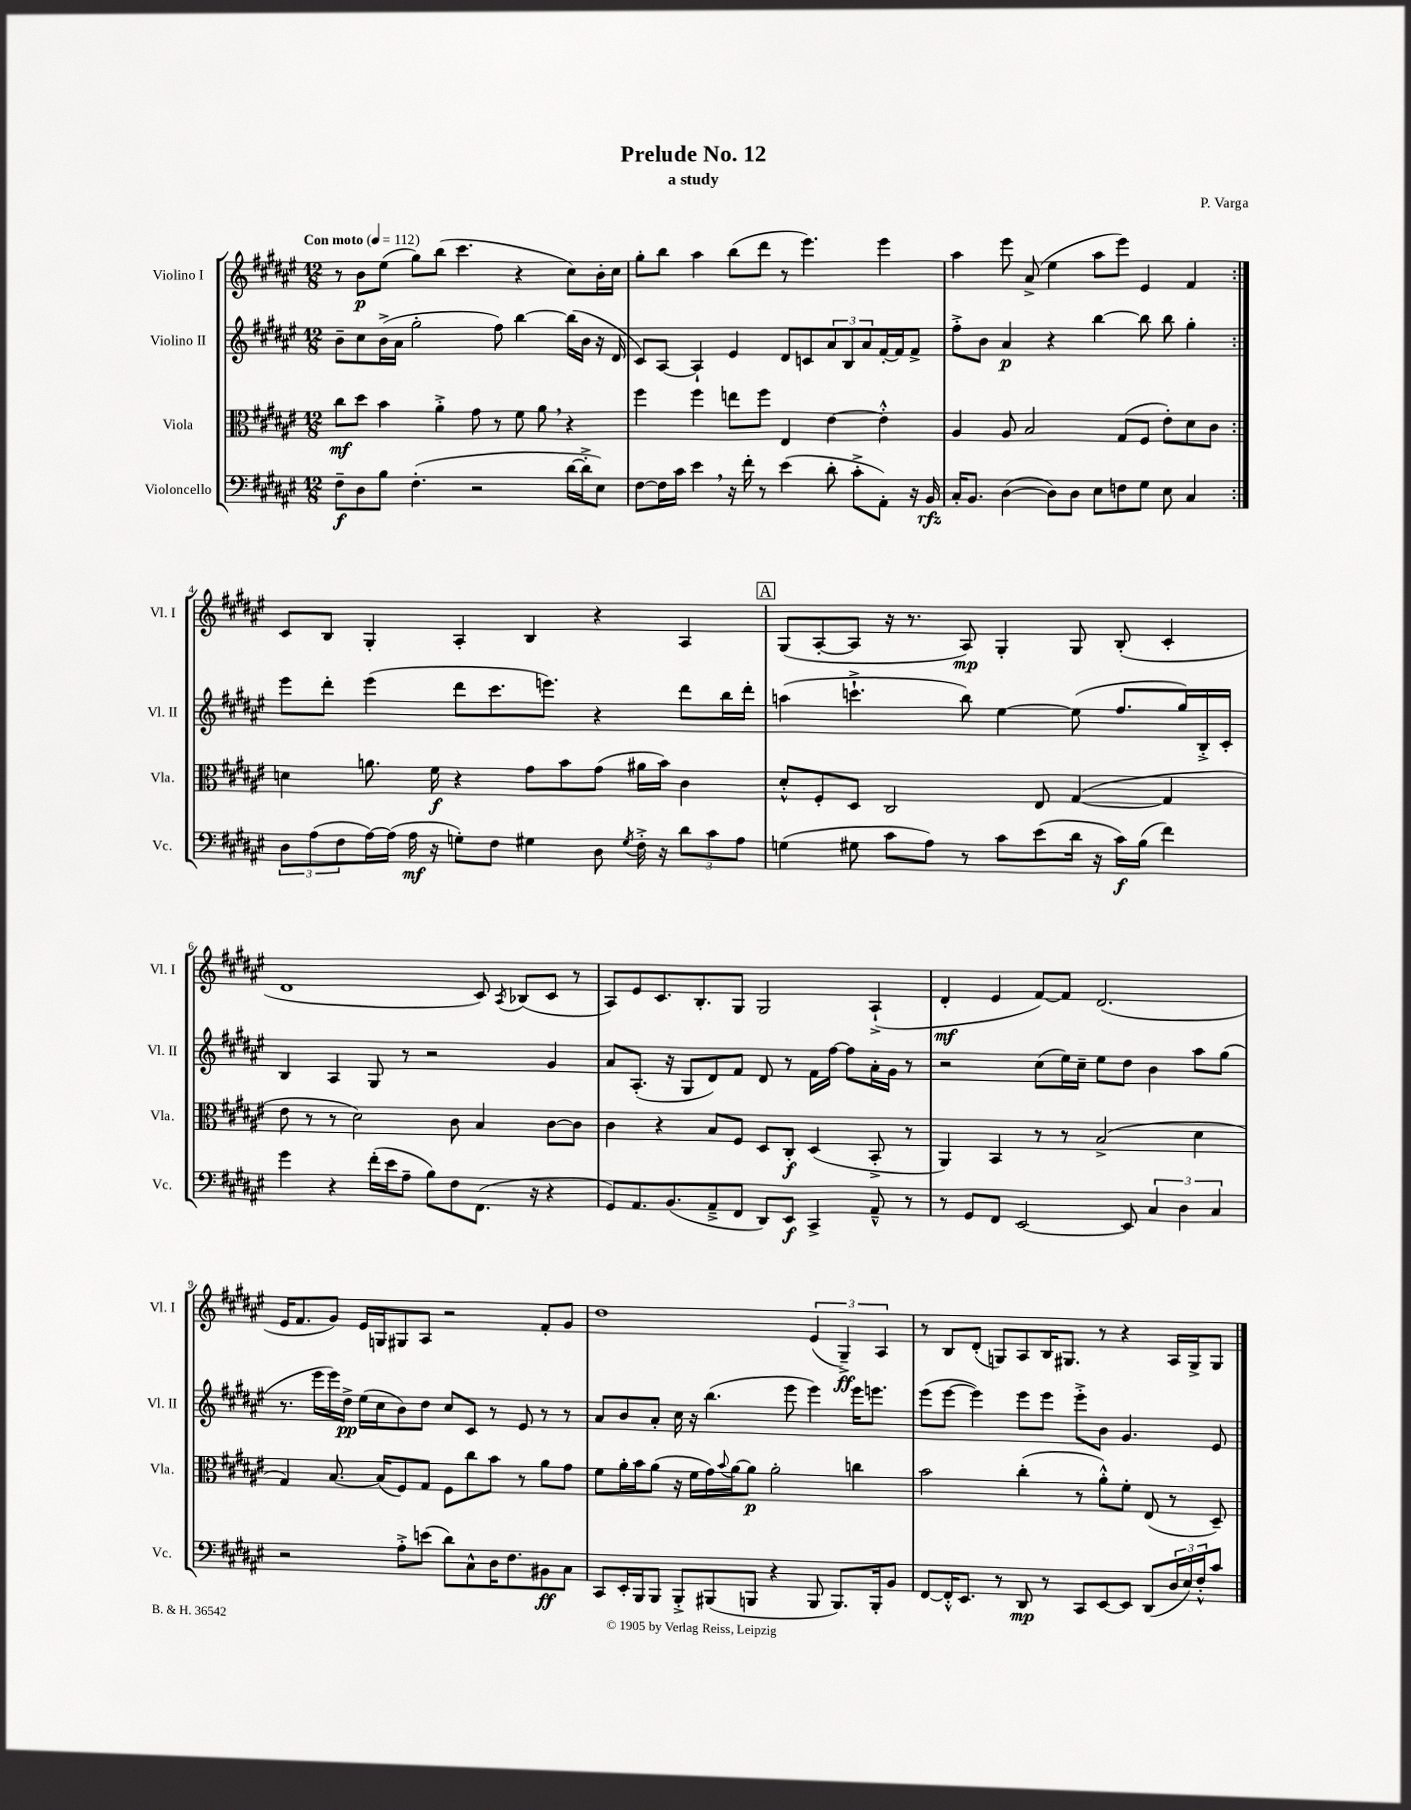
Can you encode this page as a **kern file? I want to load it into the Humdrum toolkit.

**kern	**dynam	**kern	**dynam	**kern	**dynam	**kern	**dynam
*part4	*part4	*part3	*part3	*part2	*part2	*part1	*part1
*staff4	*staff4	*staff3	*staff3	*staff2	*staff2	*staff1	*staff1
*I"Violoncello	*	*I"Viola	*	*I"Violino II	*	*I"Violino I	*
*I'Vc.	*	*I'Vla.	*	*I'Vl. II	*	*I'Vl. I	*
*clefF4	*	*clefC3	*	*clefG2	*	*clefG2	*
*k[f#c#g#d#a#e#]	*	*k[f#c#g#d#a#e#]	*	*k[f#c#g#d#a#e#]	*	*k[f#c#g#d#a#e#]	*
*M12/8	*	*M12/8	*	*M12/8	*	*M12/8	*
*MM112	*	*MM112	*	*MM112	*	*MM112	*
=1	=1	=1	=1	=1	=1	=1	=1
!	!	!	!	!	!	!LO:TX:a:B:t=Con moto	!
8F#~\L	f	8cc#\L	mf	8b~\L	.	8r	.
8D#\	.	8dd#\J	.	8cc#\	.	8b\L	p
8B\J	.	4b\	.	(16b^\L	.	(8ee#\J	.
.	.	.	.	16a#\JJ	.	.	.
(4.F#'\	.	.	.	2gg#'\	.	8gg#\L)	.
.	.	4a#'^\	.	.	.	(8bb\J	.
.	.	.	.	.	.	4.ccc#\	.
2r	.	8g#\	.	.	.	.	.
.	.	8r	.	8ff#\)	.	.	.
.	.	8f#\	.	[4bb\	.	4r	.
.	.	8a#,\	.	.	.	.	.
[16d#\LL	.	4r	.	(16bb\LL]	.	8cc#\L)	.
16d#'^\J]	.	.	.	16b\JJ	.	.	.
8E#\J)	.	.	.	16r	.	16b'\L	.
.	.	.	.	16d#/	.	16cc#\JJ	.
=2	=2	=2	=2	=2	=2	=2	=2
[8F#\L	.	4ff#\	.	8c#/L)	.	8gg#'\L	.
16F#\L]	.	.	.	[8A#/J	.	8bb\J	.
16c#\JJ	.	.	.	.	.	.	.
4e#,\	.	4ff#\	.	4A#`/]	.	4aa#\	.
16r	.	8een\L	.	4e#/	.	(8bb\L	.
16f#'\	.	.	.	.	.	.	.
8r	.	8ff#\J	.	.	.	8ddd#\J	.
(4e#\	.	4E#/	.	8d#/L	.	8r	.
.	.	.	.	8cn/	.	4.eee#\)	.
8d#'\	.	[4e#\	.	12a#/	.	.	.
.	.	.	.	12B/	.	.	.
8c#'^\L	.	.	.	.	.	.	.
.	.	.	.	12a#/	.	.	.
8AA#'\J)	.	4e#'^^\]	.	[16f#'/L	.	4eee#\	.
.	.	.	.	16f#/J]	.	.	.
16r	.	.	.	8f#^/J	.	.	.
16BB/	rfz	.	.	.	.	.	.
=3	=3	=3	=3	=3	=3	=3	=3
16C#'/KL	.	4A#/	.	8ff#'^\L	.	4aa#\	.
8.BB/J	.	.	.	.	.	.	.
.	.	.	.	8b\J	.	.	.
([4D#\	.	8A#/	.	4a#/	p	8eee#\	.
.	.	2B/	.	.	.	(8a#^/	.
8D#\L])	.	.	.	4r	.	4ee#\	.
8D#\J	.	.	.	.	.	.	.
8E#\L	.	.	.	[4bb\	.	8aa#\L	.
8Fn\	.	(8G#/L	.	.	.	8eee#\J)	.
8G#\J	.	8F#/J	.	8bb\]	.	4e#/	.
8E#\	.	8e#'\L)	.	8bb\	.	.	.
4C#/	.	8d#\	.	4gg#'\	.	4f#/	.
.	.	8c#\J	.	.	.	.	.
!!LO:LB:g=z
=4:|!	=4:|!	=4:|!	=4:|!	=4:|!	=4:|!	=4:|!	=4:|!
12D#\L	.	4dn\	.	8eee#\L	.	8c#/L	.
(12A#\	.	.	.	.	.	.	.
.	.	.	.	8ddd#'\J	.	8B/J	.
12F#\	.	.	.	.	.	.	.
[16A#\L)	.	8.an\	.	(4eee#\	.	4G#'/	.
(16A#\JJ]	.	.	.	.	.	.	.
16A#\	mf	.	.	.	.	.	.
16r	.	16f#\	f	.	.	.	.
8Gn'\L)	.	4r	.	8ddd#\L	.	4A#'/	.
8F#\J	.	.	.	8.ccc#\	.	.	.
4G#X\	.	8g#\L	.	.	.	4B/	.
.	.	.	.	8.eeen\J)	.	.	.
.	.	8b\	.	.	.	.	.
8D#\	.	(8g#\J	.	4r	.	4r	.
8qG#/	.	.	.	.	.	.	.
16F#'^\	.	16a#X\LL	.	.	.	.	.
16r	.	16b\JJ)	.	.	.	.	.
12d#\L	.	4c#\	.	8ddd#\L	.	4A#/	.
12c#\	.	.	.	.	.	.	.
.	.	.	.	16bb\L	.	.	.
12A#\J	.	.	.	.	.	.	.
.	.	.	.	16ddd#'\JJ	.	.	.
!!LO:REH:place=s1:t=A
=5	=5	=5	=5	=5	=5	=5	=5
(4Gn\	.	8d#'^^/L	.	(4aan\	.	(8G#/L	.
.	.	8F#'/	.	.	.	[8A#'/	.
8G#X\	.	8D#/J	.	4.cccn`^\	.	8A#/J]	.
8c#\L	.	2C#/	.	.	.	16r	.
.	.	.	.	.	.	8.r	.
8A#\J)	.	.	.	.	.	.	.
8r	.	.	.	8bb\)	.	8A#/)	mp
8c#\L	.	.	.	[4ee#\	.	4G#'/	.
(8e#\	.	8E#/	.	.	.	.	.
16d#\Jk	.	([4G#/	.	(8ee#\]	.	8G#/	.
16r	.	.	.	.	.	.	.
16c#\LL)	f	.	.	8.ff#/L	.	(8B'/	.
(16B\JJ	.	.	.	.	.	.	.
4f#\)	.	4G#/]	.	.	.	4c#'/	.
.	.	.	.	16gg#/L)	.	.	.
.	.	.	.	16B'^/	.	.	.
.	.	.	.	16c#'/JJ	.	.	.
!!LO:LB:g=z
=6	=6	=6	=6	=6	=6	=6	=6
4g#\	.	8e#\	.	4B/	.	1d#	.
.	.	8r	.	.	.	.	.
4r	.	8r	.	4A#/	.	.	.
.	.	2d#\)	.	.	.	.	.
(16f#'\LL	.	.	.	8G#/	.	.	.
16e#\J	.	.	.	.	.	.	.
8A#~\J	.	.	.	8r	.	.	.
8B\L)	.	.	.	2r	.	.	.
8F#\	.	8c#\	.	.	.	.	.
(8.FF#\J	.	4B/	.	.	.	8c#/)	.
.	.	.	.	.	.	8qA#/	.
.	.	.	.	.	.	(8B-X/L	.
16r	.	.	.	.	.	.	.
4r	.	[8c#\L	.	4g#/	.	8c#/J	.
.	.	8c#\J]	.	.	.	8r	.
=7	=7	=7	=7	=7	=7	=7	=7
8GG#/L)	.	4c#\	.	8a#/L	.	8A#/L)	.
8.AA#/	.	.	.	(8.A#'/J	.	8e#/	.
.	.	4r	.	.	.	8.c#/	.
(8.BB/	.	.	.	16r	.	.	.
.	.	.	.	8G#/L	.	.	.
.	.	.	.	.	.	8.B'/	.
8AA#~^/	.	8B/L	.	8d#/)	.	.	.
8FF#/J	.	8F#/J	.	8f#/J	.	8G#/J	.
8DD#/L)	.	8D#/L	.	8d#/	.	2G#/	.
8EE#/J	f	8C#'/J	f	8r	.	.	.
4CC#^/	.	(4D#/	.	16f#\LL	.	.	.
.	.	.	.	[16ff#\JJ	.	.	.
.	.	.	.	8ff#\L]	.	.	.
8AA#~^^/	.	8BB'^/	.	16a#'\L	.	(4A#`^/	.
.	.	.	.	16g#\JJ	.	.	.
8r	.	8r	.	8r	.	.	.
=8	=8	=8	=8	=8	=8	=8	=8
8r	.	4AA#/)	.	2r	.	4d#'/	mf
8GG#/L	.	.	.	.	.	.	.
8FF#/J	.	4BB/	.	.	.	4e#/	.
[2EE#/	.	.	.	.	.	.	.
.	.	8r	.	(8cc#\L	.	[8f#/L)	.
.	.	8r	.	16ee#\L)	.	8f#/J]	.
.	.	.	.	16cc#~\JJ	.	.	.
.	.	(2B^/	.	8ee#\L	.	(2.d#/	.
8EE#/]	.	.	.	8dd#\J	.	.	.
6C#/	.	.	.	4b\	.	.	.
6D#\	.	.	.	.	.	.	.
.	.	4d#\	.	8aa#\L	.	.	.
6C#/	.	.	.	.	.	.	.
.	.	.	.	(8gg#\J	.	.	.
!!LO:LB:g=z
=9	=9	=9	=9	=9	=9	=9	=9
2r	.	4G#/)	.	8.r	.	16e#/KL	.
.	.	.	.	.	.	8.f#/	.
.	.	.	.	16eee#\LL	.	.	.
.	.	[8.B/	.	16eee#\)	.	8g#/J)	.
.	.	.	.	16dd#^\JJ	pp	.	.
.	.	.	.	(16ee#\LL	.	16e#/LL	.
.	.	(16B/KL]	.	16cc#\J	.	16Gn/J	.
8A#'^\L	.	8F#/)	.	8b\)	.	8G#X/	.
(8en\J	.	8G#/J	.	8dd#\J	.	8A#/J	.
8d#\L)	.	8F#\L	.	8cc#/L	.	2r	.
8C#^^\	.	8cc#\	.	8c#/J	.	.	.
16D#\K	.	8b\J	.	8r	.	.	.
8.F#\	.	.	.	.	.	.	.
.	.	8r	.	8e#/	.	.	.
8BB#X\	ff	8a#\L	.	8r	.	8f#'/L	.
8C#\J	.	8g#\J	.	8r	.	8g#/J	.
=10	=10	=10	=10	=10	=10	=10	=10
8CC#/L	.	8f#\L	.	8a#/L	.	1dd#	.
16EE#'/L	.	16a#'\L	.	8b/	.	.	.
16BBB/J	.	16b\J	.	.	.	.	.
8BBB/J	.	(8a#\J	.	8a#'/J	.	.	.
8BBB'^/L	.	16r	.	16cc#\	.	.	.
.	.	16f#\LL	.	16r	.	.	.
(8BBB#X/	.	16g#\)	.	(4.bb\	.	.	.
.	.	8qqb/	.	.	.	.	.
.	.	[16a#\J	.	.	.	.	.
8BBBn/J	.	8a#\J]	p	.	.	.	.
4r	.	2a#'\	.	.	.	.	.
.	.	.	.	8eee#\	.	.	.
8BBB/	.	.	.	4eee#\)	.	(6e#/	.
8.BBB/L)	.	.	.	.	.	.	.
.	.	.	.	.	.	6G#~^/)	ff
.	.	4ccn\	.	16eee#\KL	.	.	.
16BBB'/k	.	.	.	8.eeen\J	.	.	.
.	.	.	.	.	.	6A#/	.
8BB/J	.	.	.	.	.	.	.
=11	=11	=11	=11	=11	=11	=11	=11
[8FF#/L	.	2b\	.	(8eee#\L	.	8r	.
16FF#'^^/K]	.	.	.	[8eee#\J	.	8B/L	.
8.EE#/J	.	.	.	.	.	.	.
.	.	.	.	4eee#\])	.	(8d#'/J	.
8r	.	.	.	.	.	8Gn/L)	.
8DD#/	mp	(4cc#'\	.	8eee#\L	.	8A#/	.
8r	.	.	.	8eee#\J	.	16B/K	.
.	.	.	.	.	.	8.G#X/J	.
8CC#/L	.	8r	.	8eee#'^\L	.	.	.
[8EE#/	.	8a#'^^\L)	.	8b\J	.	8r	.
8EE#/J]	.	8f#'\J	.	4.g#/	.	4r	.
(8DD#/L	.	(8E#/	.	.	.	.	.
24D#/L	.	8r	.	.	.	16A#/LL	.
24E#/)	.	.	.	.	.	.	.
.	.	.	.	.	.	16G#^/J	.
24F#'^^/J	.	.	.	.	.	.	.
8c#/J	.	8D#~/)	.	8e#/	.	8G#/J	.
==	==	==	==	==	==	==	==
*-	*-	*-	*-	*-	*-	*-	*-
